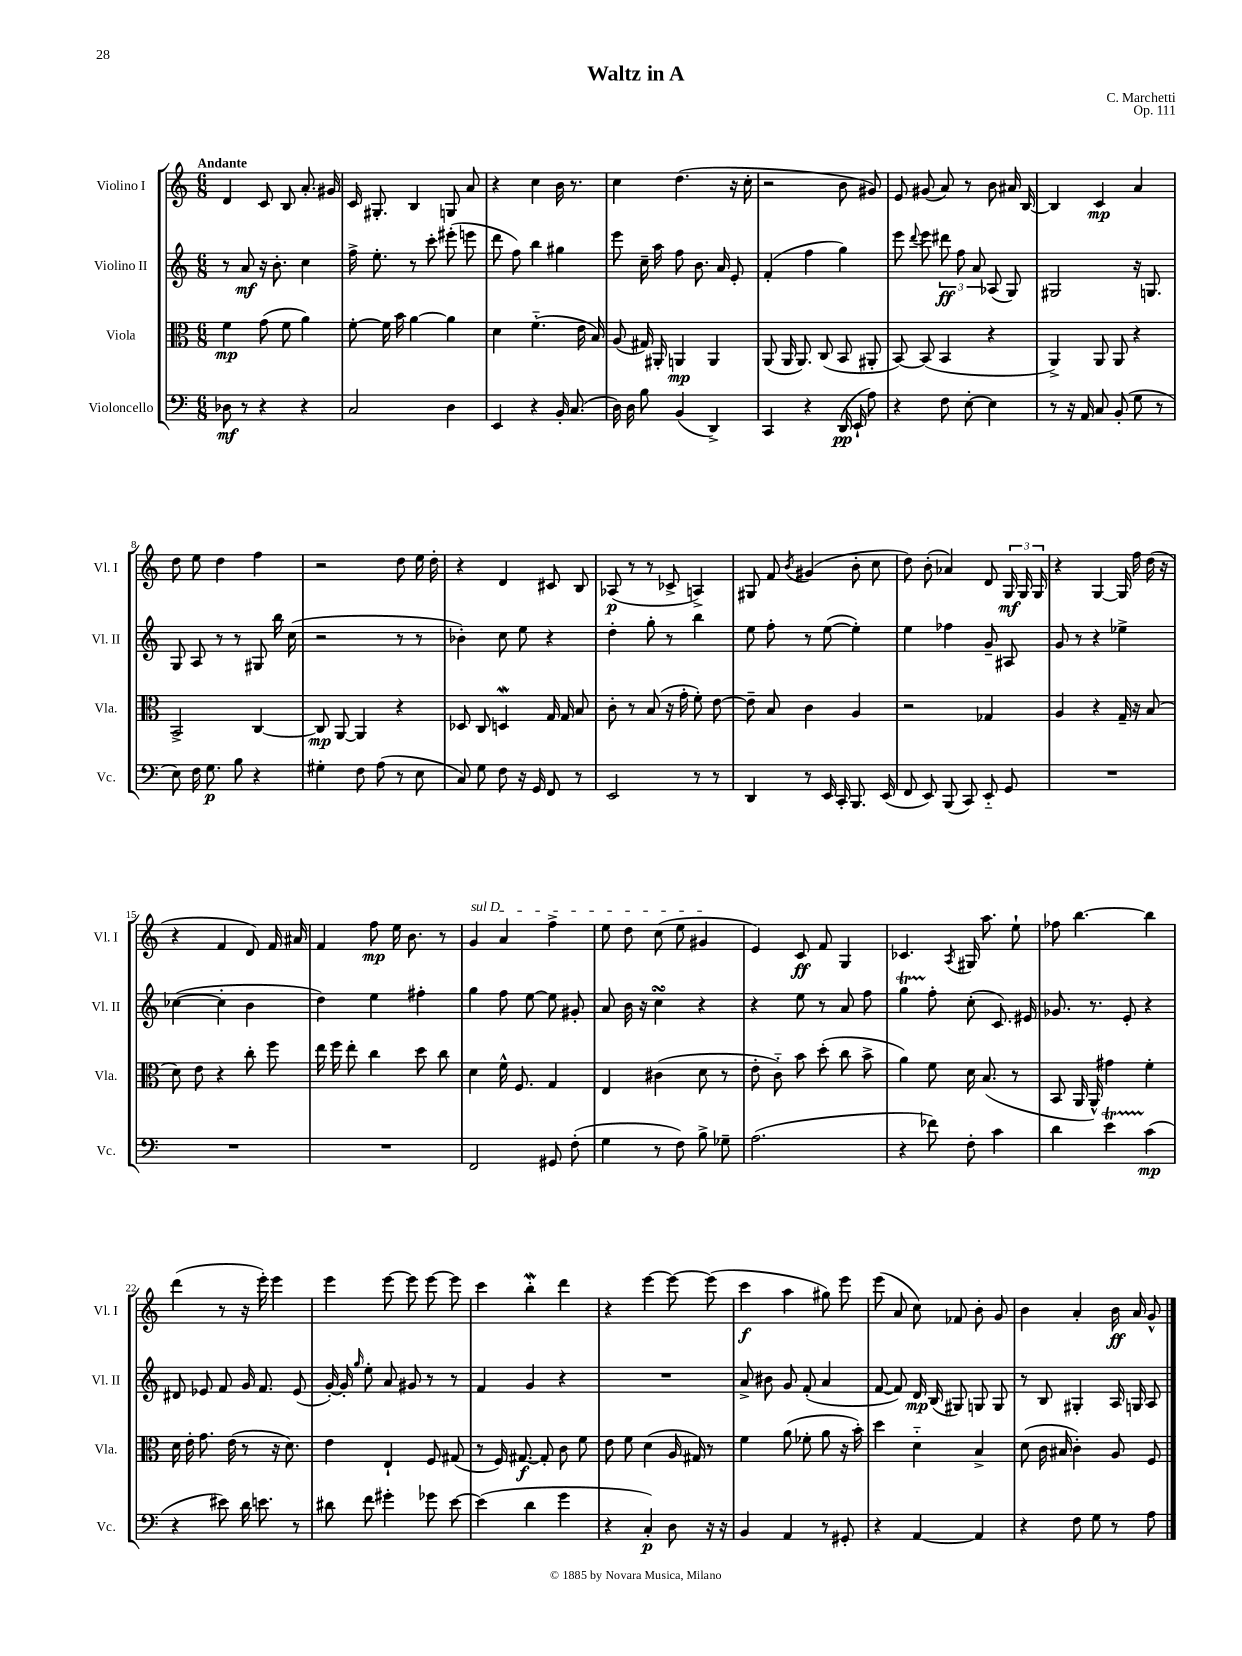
\header { title = "Waltz in A" composer = "C. Marchetti" opus = "Op. 111" }
<<
\new StaffGroup <<
\new Staff = "s0" \with { instrumentName = "Violino I" shortInstrumentName = "Vl. I" } {
    \clef treble \key c \major \numericTimeSignature \time 6/8 \tempo "Andante"
    \autoBeamOff d'4 c'8 b8 a'8.-. gis'16 |
    c'16 gis8.-. b4 g8 a'8 |
    r4 c''4 b'16 r8. |
    c''4 d''4.( r16 c''16-. |
    r2 b'8 gis'8) |
    e'8 gis'8( a'8) r8 b'8 ais'16 b16~ |
    b4 c'4\mp a'4 |
    d''8 e''8 d''4 f''4 |
    r2 d''8 e''16 d''16-. |
    r4 d'4 cis'8 b8 |
    aes8\p( r8 r8 ces'8-> a4->) |
    gis8 f'8 \acciaccatura { b'8 } gis'4( b'8-. c''8 |
    d''8) b'8-.( aes'4) d'8 \tuplet 3/2 { g16\mf g16 g16 } |
    r4 g4~ g16 f''16 d''16( r16 |
    r4 f'4 d'8) f'16 ais'16 |
    f'4 f''8\mp e''16 b'8. r8 |
    \once \override TextSpanner.bound-details.left.text = \markup { \italic "sul D" } g'4\startTextSpan a'4 f''4-> |
    e''8 d''8 c''8( e''8 gis'4\stopTextSpan |
    e'4) c'8\ff f'8 g4 |
    ces'4. \acciaccatura { a8 } gis16 a''8. e''8-! |
    fes''8 b''4.~ b''4 |
    d'''4( r8 r16 e'''16-.) e'''4 |
    e'''4 e'''8~ e'''8 e'''8~ e'''8 |
    c'''4 b''4-.\mordent d'''4 |
    r4 e'''4~ e'''8~ e'''8( |
    c'''4\f a''4 gis''8) e'''8 |
    e'''8( a'8 c''8) fes'8 b'8-. g'8 |
    b'4 a'4-. b'16\ff a'16 g'8-^ \bar "|." |
}
\new Staff = "s1" \with { instrumentName = "Violino II" shortInstrumentName = "Vl. II" } {
    \clef treble \key c \major \numericTimeSignature \time 6/8
    \autoBeamOff r8 a'8\mf r16 b'8.-. c''4 |
    f''16-> e''8.-. r8 c'''8-. eis'''8-.( e'''8 |
    d'''8 f''8) b''4 gis''4 |
    e'''8 c''16-- a''16 f''8 b'8. a'16 e'8-. |
    f'4-.( f''4 g''4) |
    e'''8 \appoggiatura { d'''8 } e'''8 \tuplet 3/2 { dis'''8\ff f''8 a'8 } aes8( g8) |
    gis2 r16 g8. |
    g8 a8 r8 r8 gis8 b''16 c''16( |
    r2 r8 r8 |
    bes'4-.) c''8 e''8 r4 |
    d''4-. g''8-. r8 b''4 |
    e''8 f''8-. r8 e''8~( e''4-.) |
    e''4 fes''4 g'8-- ais8 |
    g'8 r8 r4 ees''4-> |
    ces''4~( ces''4-. b'4 |
    d''4) e''4 fis''4-. |
    g''4 f''8 e''8~ e''8 gis'8-. |
    a'8 b'16 r16 c''4\turn r4 |
    r4 e''8 r8 a'8 f''8 |
    g''4\startTrillSpan f''8-.\stopTrillSpan c''8-.( c'8.) eis'16 |
    ges'8. r8. e'8-. r4 |
    dis'8 ees'8 f'8 g'16 f'8. ees'8( |
    g'16~-.) g'16-. \grace { g''16 } e''8-. a'8 gis'8 r8 r8 |
    f'4 g'4 r4 |
    R2. |
    a'8-> bis'8 g'8 f'8-.( a'4 |
    f'8~ f'8) d'16\mp b16( gis8) g8 g8 |
    r8 b8 gis4-. a16 g16 a8 \bar "|." |
}
\new Staff = "s2" \with { instrumentName = "Viola" shortInstrumentName = "Vla." } {
    \clef alto \key c \major \numericTimeSignature \time 6/8
    \autoBeamOff f'4\mp g'8( f'8 a'4) |
    f'8~-. f'16 b'16 a'4~ a'4 |
    d'4 f'4.-_( e'16 b16) |
    a8( gis16) ais,16-. a,4\mp a,4 |
    a,8( a,16 a,8.) c8( b,8 ais,8-. |
    b,8~) b,8( b,4 r4 |
    a,4->) a,8 a,8 r4 |
    b,2-> c4~ |
    c8\mp a,8~ a,4 r4 |
    des8 c8 d4\mordent g16 g16 b8 |
    c'8-. r8 b8( r16 g'16-. f'8-.) e'8~ |
    e'8-- b8 c'4 a4 |
    r2 ges4 |
    a4 r4 g16-- r16 b8( |
    d'8) e'8 r4 c''8-. f''8 |
    e''16 f''16 e''8-. c''4 d''8 c''8 |
    d'4 f'16-^ f8. g4 |
    e4 cis'4( d'8 r8 |
    e'8-. c'8-_) b'8 d''8-.( c''8 b'8-> |
    a'4) f'8 d'16 b8.( r8 |
    b,8 a,16 a,16-^) gis'4 f'4-. |
    d'16 e'16-. g'8. e'16( r8 r16 d'8.) |
    e'4 e4-! f8 gis8( |
    r8 f16) gis8.~\f gis8-. c'8 f'8 |
    e'8 f'8 d'4( a16 gis16) r8 |
    f'4 a'8( fes'8-. a'8 r16 b'16-.) |
    d''4 d'4-_ b4-> |
    d'8( c'16 bis16 c'4-.) a8 f8 \bar "|." |
}
\new Staff = "s3" \with { instrumentName = "Violoncello" shortInstrumentName = "Vc." } {
    \clef bass \key c \major \numericTimeSignature \time 6/8
    \autoBeamOff des8\mf r8 r4 r4 |
    c2 d4 |
    e,4 r4 b,16-. c8.( |
    d16) d16 b8 b,4( d,4->) |
    c,4 r4 d,16\pp( e,16-! a8) |
    r4 f8 e8~-. e4 |
    r8 r16 a,16 c8 b,8-.( g8 r8 |
    e8) f16 g8.\p b8 r4 |
    gis4-. f8 a8( r8 e8 |
    c8) g8 f8 r16 g,16 f,8 r8 |
    e,2 r8 r8 |
    d,4 r8 e,16 c,16-. b,,8. e,16( |
    f,8 e,8) b,,8( c,8) e,8-_ g,8 |
    R2. |
    R2. |
    R2. |
    f,2 gis,8 f8-.( |
    g4 r8 f8) b8-> ges8-- |
    a2.( |
    r4 fes'8) f8-. c'4 |
    d'4 e'4\startTrillSpan c'4\stopTrillSpan\mp( |
    r4 eis'8) d'16 e'8. r8 |
    dis'8 f'8 gis'4-. ges'8 e'8~ |
    e'4( d'4 g'4 |
    r4 c4-.\p) d8 r16 r16 |
    b,4 a,4 r8 gis,8-. |
    r4 a,4~ a,4 |
    r4 f8 g8 r8 a8 \bar "|." |
}
>>
>>
